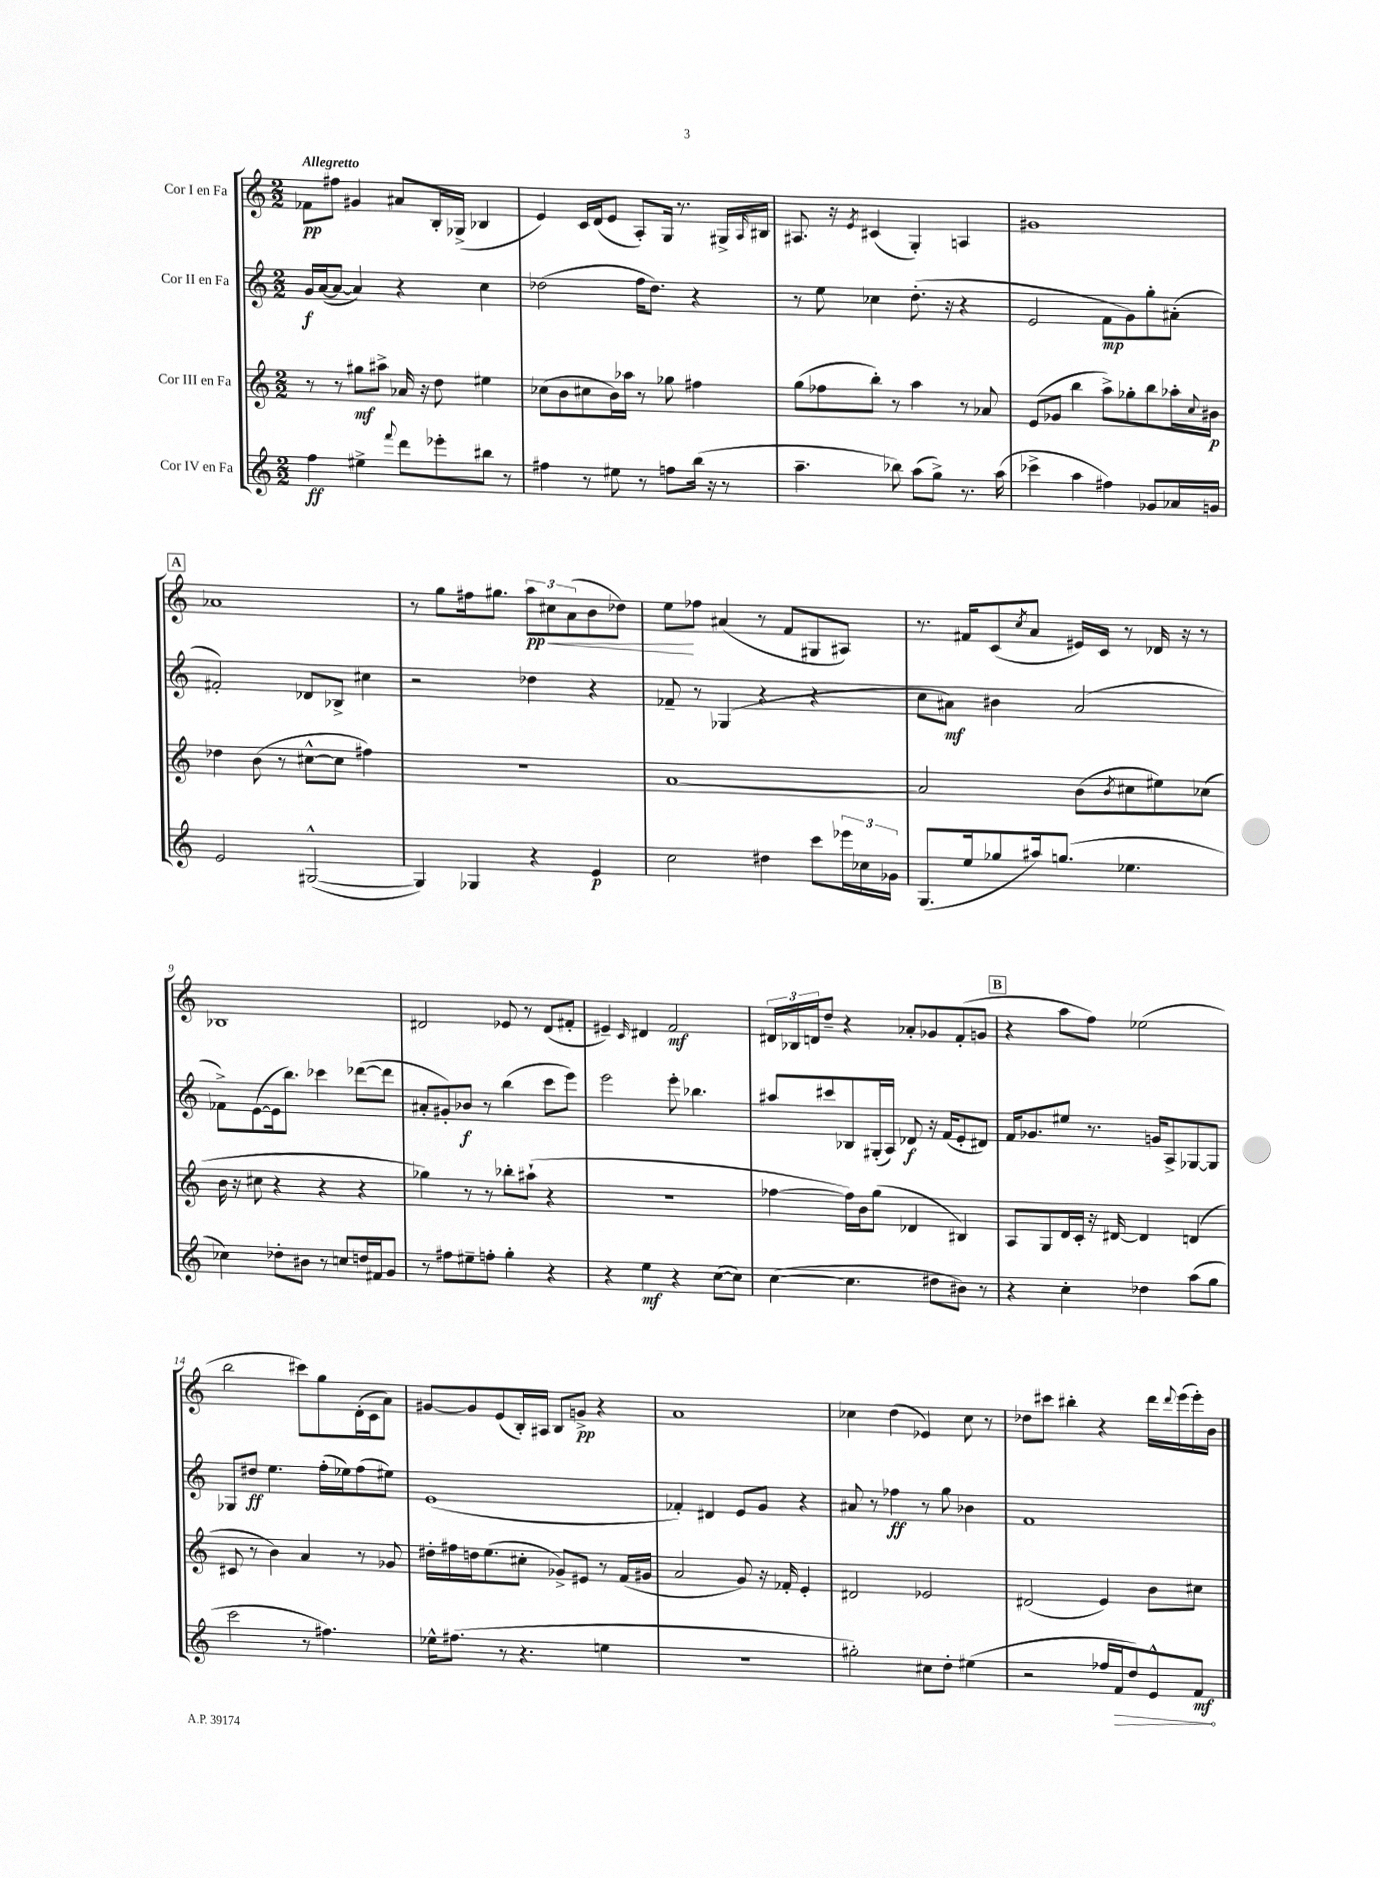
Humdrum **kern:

**kern	**dynam	**kern	**dynam	**kern	**dynam	**kern	**dynam
*part4	*part4	*part3	*part3	*part2	*part2	*part1	*part1
*staff4	*staff4	*staff3	*staff3	*staff2	*staff2	*staff1	*staff1
*I"Cor IV en Fa	*	*I"Cor III en Fa	*	*I"Cor II en Fa	*	*I"Cor I en Fa	*
*clefG2	*	*clefG2	*	*clefG2	*	*clefG2	*
*k[]	*	*k[]	*	*k[]	*	*k[]	*
*M2/2	*	*M2/2	*	*M2/2	*	*M2/2	*
=1	=1	=1	=1	=1	=1	=1	=1
!	!	!	!	!	!	!LO:TX:a:B:t=Allegretto	!
4ff\	ff	8r	.	16g/LL	f	8f-X\L	pp
.	.	.	.	([16a/J	.	.	.
.	.	8r	.	8a/J_	.	8ff#X\J	.
4ee#X^\	.	8gg#X\L	mf	4a/])	.	4g#X/	.
.	.	8aa#X^\J	.	.	.	.	.
8qqfff/	.	.	.	.	.	.	.
8ddd\L	.	16a-X/	.	4r	.	8a#X/L	.
.	.	16r	.	.	.	.	.
8eee-X'\	.	8dd\	.	.	.	16B'/L	.
.	.	.	.	.	.	(16G-X^/JJ	.
8bb#X\J	.	4ee#X\	.	4cc\	.	4B-X/	.
8r	.	.	.	.	.	.	.
=2	=2	=2	=2	=2	=2	=2	=2
4ff#X\	.	(8cc-X\L	.	(2dd-X\	.	4e/)	.
.	.	8b\	.	.	.	.	.
8r	.	8cc#X\	.	.	.	16c/LL	.
.	.	.	.	.	.	(16d/J	.
8ee#X\	.	16b\L)	.	.	.	8e/J	.
.	.	16aa-X\JJ	.	.	.	.	.
8r	.	8r	.	16ff\KL	.	8A'/L)	.
.	.	.	.	8.dd-\J)	.	.	.
8ffn\L	.	8gg-X\	.	.	.	16G/Jk	.
.	.	.	.	.	.	8.r	.
(16bb\Jk	.	4ff#X\	.	4r	.	.	.
16r	.	.	.	.	.	.	.
8r	.	.	.	.	.	16G#X^/LL	.
.	.	.	.	.	.	16qqA/	.
.	.	.	.	.	.	16B#X/JJ	.
=3	=3	=3	=3	=3	=3	=3	=3
4.aa~\	.	(8gg\L	.	8r	.	8.A#X/	.
.	.	8ff-X\	.	8ee\	.	.	.
.	.	.	.	.	.	16r	.
.	.	.	.	.	.	8qe/	.
.	.	8bb'\J)	.	4cc-X\	.	(4c#X/	.
8bb-X\)	.	8r	.	.	.	.	.
(8aa\L	.	4aa\	.	(8.dd'\	.	4G'/)	.
8gg^\J)	.	.	.	.	.	.	.
.	.	.	.	16r	.	.	.
8.r	.	8r	.	4r	.	4An/	.
.	.	8a-X/	.	.	.	.	.
(16aa\	.	.	.	.	.	.	.
=4	=4	=4	=4	=4	=4	=4	=4
4ccc-X^\	.	(8e/L	.	2e/	.	1g#X	.
.	.	8g-X/J	.	.	.	.	.
4aa\	.	4bb\	.	.	.	.	.
4ff#X\)	.	8aa^\L)	.	8f\L	mp	.	.
.	.	8gg-X'\	.	8g\)	.	.	.
8g-X/L	.	8bb\	.	8gg'\	.	.	.
16a-X/L	.	16aa-X'\L	.	(8a#X'\J	.	.	.
.	.	8qqcc/	.	.	.	.	.
16gn/JJ	.	16b#X\JJ	p	.	.	.	.
!!LO:LB:g=z
!!LO:REH:place=s1:t=A
=5	=5	=5	=5	=5	=5	=5	=5
2e/	.	4dd-X\	.	2f#X'/)	.	1a-X	.
.	.	(8b\	.	.	.	.	.
.	.	8r	.	.	.	.	.
([2G#X^^/	.	[8cc#X^^\L	.	8d-X/L	.	.	.
.	.	8cc#\J]	.	8B-X^/J	.	.	.
.	.	4ff#X\)	.	4cc#X\	.	.	.
=6	=6	=6	=6	=6	=6	=6	=6
4G#/])	.	1r	.	2r	.	8r	.
.	.	.	.	.	.	8gg\L	.
4G-X/	.	.	.	.	.	16ff#X\k	.
.	.	.	.	.	.	8.gg#X\J	.
4r	.	.	.	4dd-X\	.	12aa\L	pp
!	!	!	!	!	!	!	!LO:HP:b
.	.	.	.	.	.	12cc#X\	<
.	.	.	.	.	.	(12a\	.
4e/	p	.	.	4r	.	8b\	.
.	.	.	.	.	.	8dd-X\J)	.
=7	=7	=7	=7	=7	=7	=7	=7
2cc\	.	[1a	.	8f-X~/	.	8ee\L	.
.	.	.	.	8r	.	8ff-X\J	[
.	.	.	.	(4G-X/	.	(4a#X/	.
4dd#X\	.	.	.	4r	.	8r	.
.	.	.	.	.	.	8f/L	.
8ccc\L	.	.	.	4r	.	8G#X/	.
24eee-X\L	.	.	.	.	.	8A#X/J)	.
24cc-X\	.	.	.	.	.	.	.
24g-X\JJ	.	.	.	.	.	.	.
=8	=8	=8	=8	=8	=8	=8	=8
(8.G/L	.	2a/]	.	8cc\L	.	8.r	.
.	.	.	.	8a#X\J)	mf	.	.
16ee/k	.	.	.	.	.	16f#X/KL	.
8gg-X/	.	.	.	4b#X\	.	(8c/	.
.	.	.	.	.	.	8qcc/	.
16aa#X/k)	.	.	.	.	.	8a/J	.
(8.ggn/J	.	.	.	.	.	.	.
.	.	(8b\L	.	(2a#/	.	16e#X/LL)	.
.	.	.	.	.	.	16c/JJ	.
.	.	8qb/	.	.	.	.	.
4.ee-X\	.	8cc#X\	.	.	.	8r	.
.	.	8ee#X\)	.	.	.	16d-X/	.
.	.	.	.	.	.	16r	.
.	.	(8cc-X\J	.	.	.	8r	.
!!LO:LB:g=z
=9	=9	=9	=9	=9	=9	=9	=9
4cc-X\)	.	16b\	.	8f-X^\L)	.	1B-X	.
.	.	16r	.	.	.	.	.
.	.	8cc#X\	.	([8e\	.	.	.
8dd-X'\L	.	4r	.	16e\k]	.	.	.
.	.	.	.	8.bb\J)	.	.	.
8b#X\J	.	.	.	.	.	.	.
8r	.	4r	.	4ccc-X\	.	.	.
8ccn/L	.	.	.	.	.	.	.
16ddn/L	.	4r	.	([8ddd-X\L	.	.	.
16f#X/J	.	.	.	.	.	.	.
8g/J	.	.	.	8ddd-\J]	.	.	.
=10	=10	=10	=10	=10	=10	=10	=10
8r	.	4gg-X\)	.	8a#X'/L	.	2d#X/	.
8ff#X\L	.	.	.	8g#X'/)	.	.	.
8ee#X~\	.	8r	.	8b-X/J	f	.	.
8ffn'\J	.	8r	.	8r	.	.	.
4gg'\	.	8bb-X'\L	.	(4bb\	.	8e-X/	.
.	.	(8aa#X`\J	.	.	.	8r	.
4r	.	4r	.	8ccc\L	.	(8d#/L	.
.	.	.	.	8eee\J)	.	8f#X'/J	.
=11	=11	=11	=11	=11	=11	=11	=11
4r	.	1r	.	2eee\	.	4e#X~/)	.
.	.	.	.	.	.	16qqc/	.
4ee\	mf	.	.	.	.	4d#X/	.
4r	.	.	.	8eee'\	.	2f/	mf
.	.	.	.	4.bb-X\	.	.	.
([8cc\L	.	.	.	.	.	.	.
8cc\J])	.	.	.	.	.	.	.
=12	=12	=12	=12	=12	=12	=12	=12
([4cc\	.	[4ff-X\	.	8aa#X/L	.	24d#X/LL	.
.	.	.	.	.	.	24B-X/	.
.	.	.	.	.	.	24dn/J	.
.	.	.	.	8ccc#X/	.	8dd~/J	.
4.cc\]	.	16ff-\LL])	.	8B-X/	.	4r	.
.	.	16b\J	.	.	.	.	.
.	.	(8gg\J	.	(16G#X'/L	.	.	.
.	.	.	.	16A/JJ)	.	.	.
.	.	4d-X/	.	8d-X/	f	8a-X'/L	.
8dd#X\L	.	.	.	16r	.	8g-X/	.
.	.	.	.	(16f/KL	.	.	.
8b#X\J)	.	4B#X/)	.	8e'/	.	(8f'/	.
8r	.	.	.	8d#X/J)	.	8gn/J	.
!!LO:REH:place=s1:t=B
=13	=13	=13	=13	=13	=13	=13	=13
4r	.	8A/L	.	16f/KL	.	4r	.
.	.	.	.	8.g-X/	.	.	.
.	.	8G/	.	.	.	.	.
4cc'\	.	16d/L	.	8ee#X/J	.	8aa\L	.
.	.	16c'/JJ	.	.	.	.	.
.	.	16r	.	8.r	.	8ff\J)	.
.	.	[16d#X/	.	.	.	.	.
4dd-X\	.	4d#/]	.	.	.	(2ee-X\	.
.	.	.	.	16gn/KL	.	.	.
.	.	.	.	8A^/	.	.	.
(8aa\L	.	(4dn/	.	[8G-X/	.	.	.
8gg\J	.	.	.	8G-/J]	.	.	.
!!LO:LB:g=z
=14	=14	=14	=14	=14	=14	=14	=14
2ccc\	.	8c#X/	.	8G-X/L	.	2bb\	.
.	.	8r	.	8dd#X/J	ff	.	.
.	.	4b\)	.	4.ee\	.	.	.
8r	.	4a/	.	.	.	8ccc#X\L)	.
4.ff#X\)	.	.	.	(16ff'\LL	.	8gg\	.
.	.	.	.	16ee-X\J)	.	.	.
.	.	8r	.	(8ff\	.	(16d'\L	.
.	.	.	.	.	.	16c\J	.
.	.	8g-X/	.	8ee#X\J)	.	8a\J)	.
=15	=15	=15	=15	=15	=15	=15	=15
16ee-X^^\KL	.	16dd#X'\LL	.	(1e	.	[8g#X/L	.
(8.ff#X\J	.	16ff#X\	.	.	.	.	.
.	.	16ddn\J	.	.	.	8g#/]	.
.	.	(8.ee\	.	.	.	.	.
8r	.	.	.	.	.	(8e/	.
4.r	.	8cc#X'\J	.	.	.	16B'/L)	.
.	.	.	.	.	.	16A#X/JJ	.
.	.	8g-X^/L)	.	.	.	8B/L	.
.	.	8e#X/J	.	.	.	8gn^/J	pp
4een\	.	8r	.	.	.	4r	.
.	.	(16f/LL	.	.	.	.	.
.	.	16g#X/JJ	.	.	.	.	.
=16	=16	=16	=16	=16	=16	=16	=16
1r	.	2a/	.	4f-X'/)	.	1a	.
.	.	.	.	4d#X/	.	.	.
.	.	8g/)	.	8e/L	.	.	.
.	.	16r	.	8g/J	.	.	.
.	.	16f-X'/	.	.	.	.	.
.	.	4e'/	.	4r	.	.	.
=17	=17	=17	=17	=17	=17	=17	=17
2gg#X'\)	.	2d#X/	.	8a#X/	.	4cc-X\	.
.	.	.	.	8r	.	.	.
.	.	.	.	4ff-X\	ff	(4dd\	.
8cc#X\L	.	2e-X/	.	8r	.	4e-X/)	.
8dd'\J	.	.	.	8gg\	.	.	.
(4ee#X\	.	.	.	4b-X\	.	8cc-\	.
.	.	.	.	.	.	8r	.
=18	=18	=18	=18	=18	=18	=18	=18
2r	.	(2d#X/	.	1f	.	8dd-X\L	.
.	.	.	.	.	.	8ccc#X\J	.
.	.	.	.	.	.	4bb#X'\	.
16ff-X/LL	.	4e/)	.	.	.	4r	.
!	!LO:HP:b	!	!	!	!	!	!
16f/J	>	.	.	.	.	.	.
8dd/)	.	.	.	.	.	.	.
8e^^/	.	8b\L	.	.	.	16ddd\LL	.
.	.	.	.	.	.	8qqddd/	.
.	.	.	.	.	.	(16eee\	.
8f/J	mf	8cc#X\J	.	.	.	16eee'\)	.
.	.	.	.	.	.	16b\JJ	.
.	]	.	.	.	.	.	.
==	==	==	==	==	==	==	==
*-	*-	*-	*-	*-	*-	*-	*-
